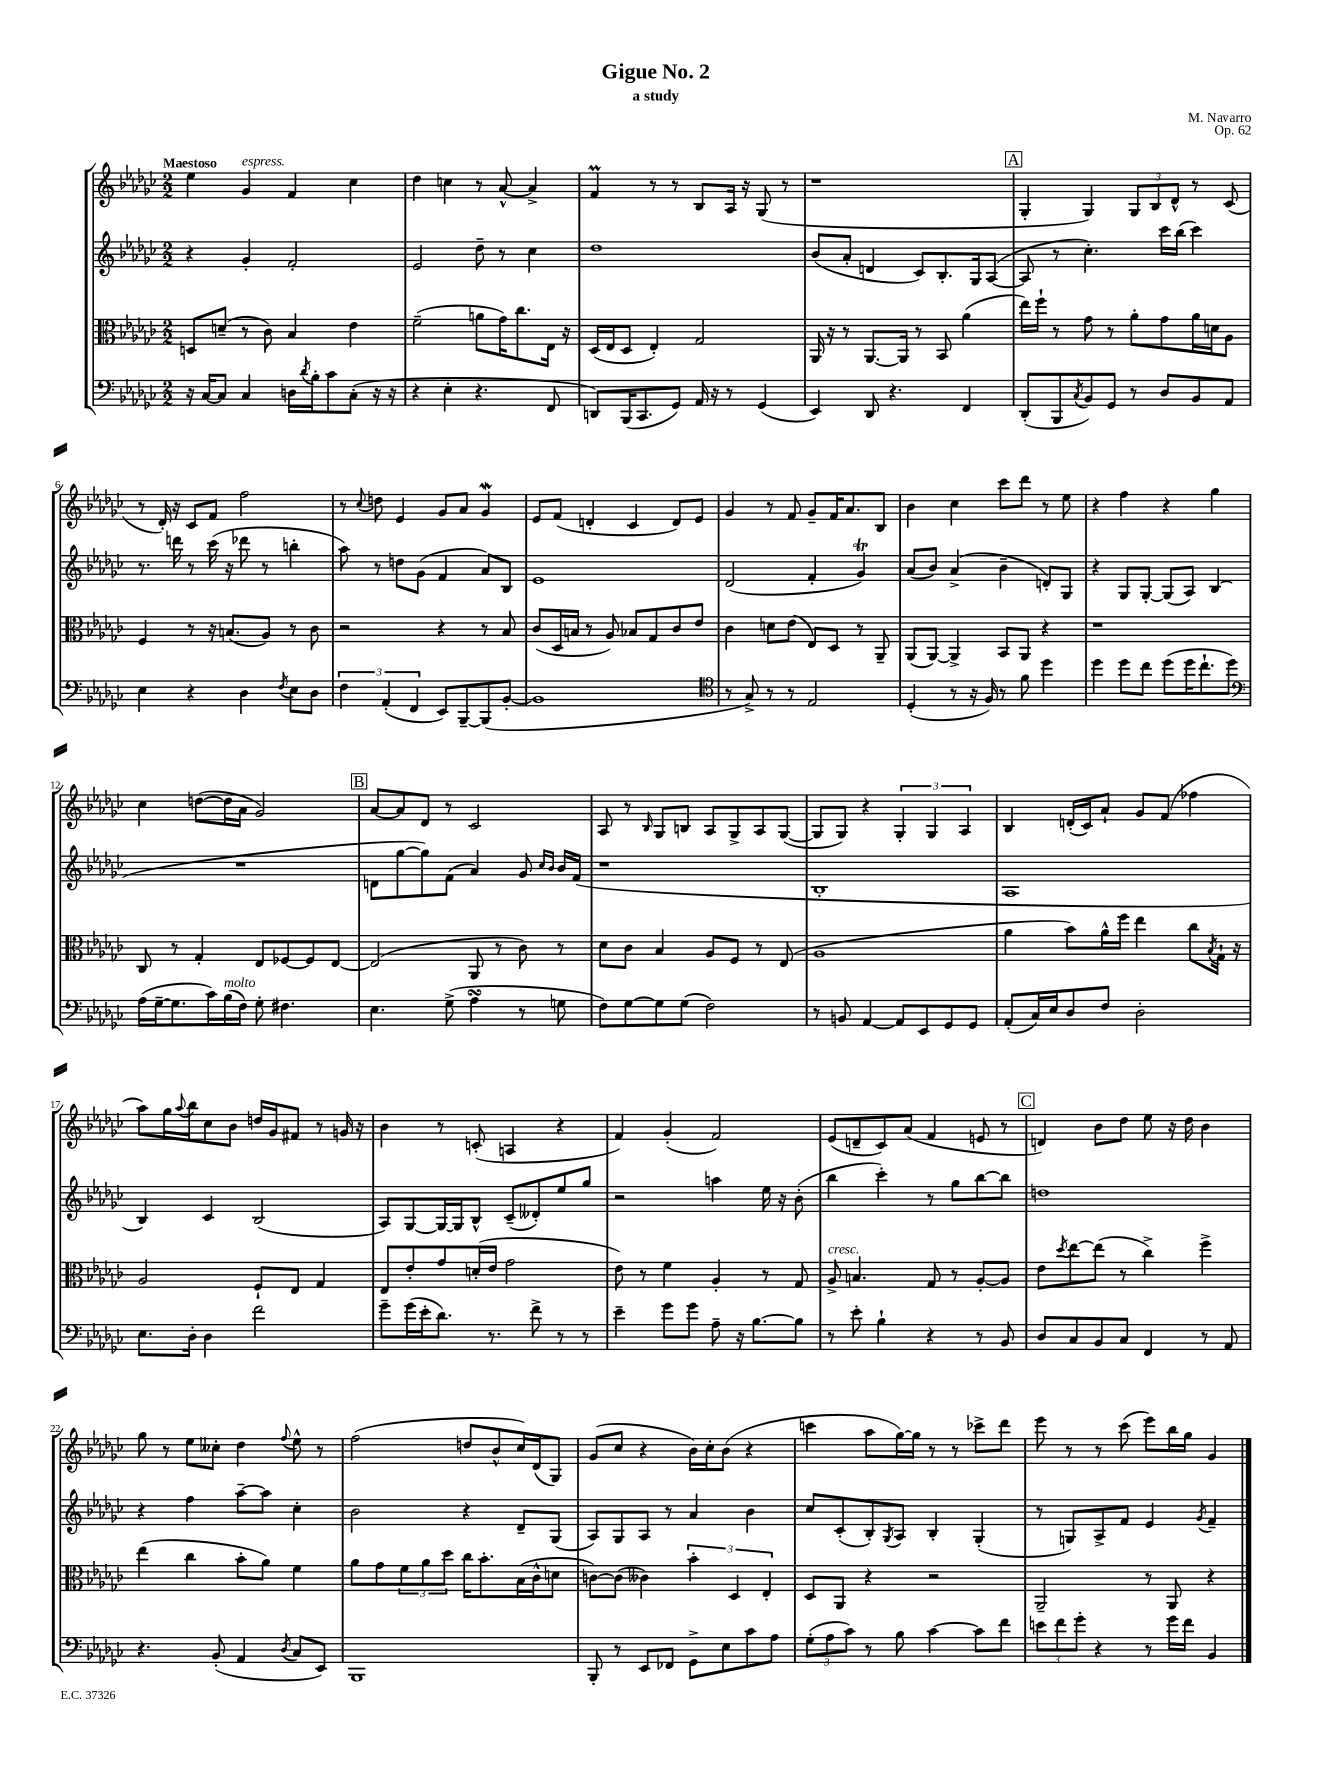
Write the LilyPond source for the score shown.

\header { title = "Gigue No. 2" composer = "M. Navarro" subtitle = "a study" opus = "Op. 62" }
<<
\new StaffGroup <<
\new Staff = "s0" {
    \clef treble \key ges \major \numericTimeSignature \time 2/2 \tempo "Maestoso"
    ees''4 ges'4^\markup { \italic "espress." } f'4 ces''4 |
    des''4 c''4 r8 aes'8~-^ aes'4-> |
    f'4\prall r8 r8 bes8 aes16 r16 ges8( r8 |
    r1 |
    \mark \markup { \box "A" } ges4-. ges4) \tuplet 3/2 { ges8 bes8 des'8-^ } r8 ces'8( |
    r8 des'16-.) r16 ces'8 f'8 f''2 |
    r8 \appoggiatura { ces''8 } d''8 ees'4 ges'8 aes'8 ges'4\mordent |
    ees'8 f'8( d'4-. ces'4 d'8) ees'8 |
    ges'4 r8 f'8 ges'8-- f'16 aes'8. bes8 |
    bes'4 ces''4 ces'''8 des'''8 r8 ees''8 |
    r4 f''4 r4 ges''4 |
    ces''4 d''8~( d''16 aes'16 ges'2) |
    \mark \markup { \box "B" } aes'8~ aes'8 des'8 r8 ces'2 |
    aes8 r8 \grace { bes16 } ges8 b8 aes8 ges8-> aes8 ges8~( |
    ges8 ges8) r4 \tuplet 3/2 { ges4-. ges4 aes4 } |
    bes4 d'16-.( ces'16) aes'8-! ges'8 f'8( fes''4 |
    aes''8) ges''16 \appoggiatura { aes''8 } bes''16 ces''8 bes'8 d''16 ges'16 fis'8 r8 g'16 r16 |
    bes'4 r8 c'8-.( a4 r4 |
    f'4) ges'4-.( f'2) |
    ees'8( d'8-- ces'8) aes'8( f'4 e'8 r8 |
    \mark \markup { \box "C" } d'4) bes'8 des''8 ees''8 r16 des''16 bes'4 |
    ges''8 r8 ees''8 ceses''8-. des''4 \appoggiatura { f''8 } ees''8-^ r8 |
    f''2( d''8 bes'8-^ ces''16) des'16( ges8) |
    ges'8( ces''8 r4 bes'16) ces''16-. bes'8( r4 |
    c'''4 aes''8 ges''16~) ges''16 r8 r8 ces'''8-> des'''8 |
    ees'''8 r8 r8 ces'''8( ees'''8) bes''16 ges''16 ges'4 \bar "|." |
}
\new Staff = "s1" {
    \clef treble \key ges \major \numericTimeSignature \time 2/2
    r4 ges'4-. f'2-. |
    ees'2 des''8-- r8 ces''4 |
    des''1 |
    bes'8( aes'8-. d'4 ces'8) bes8.-. ges16 aes8~( |
    \mark \markup { \box "A" } aes8 r8 ces''4.-.) ces'''16 bes''16( ces'''4) |
    r8. d'''16 r8 ces'''16( r16 des'''8 r8 b''4-. |
    aes''8) r8 d''8 ges'8( f'4 aes'8) bes8 |
    ees'1 |
    des'2( f'4-. ges'4\trill) |
    aes'8( bes'8) aes'4->( bes'4-- d'8-.) ges8 |
    r4 ges8 ges8~-. ges8( aes8) bes4( |
    R1 |
    \mark \markup { \box "B" } d'8 ges''8~ ges''8) f'8( aes'4) ges'8 \grace { ces''16 bes'16 } bes'16 f'16( |
    r1 |
    bes1-. |
    aes1 |
    bes4) ces'4 bes2( |
    aes8) ges8~ ges16~ ges16 bes8-^ ces'8--( deses'8-.) ees''8 ges''8 |
    r2 a''4 ees''16 r16 bes'8-.( |
    bes''4 ces'''4-.) r8 ges''8 bes''8~ bes''8 |
    \mark \markup { \box "C" } d''1 |
    r4 f''4 aes''8~-- aes''8 ces''4-. |
    bes'2 r4 des'8-- ges8( |
    aes8) ges8 aes8 r8 aes'4 bes'4 |
    ces''8 ces'8-.( bes8-.) \acciaccatura { ges8 } aes8 bes4-. ges4-.( |
    r8 g8) aes8-> f'8 ees'4 \acciaccatura { ges'8 } f'4-- \bar "|." |
}
\new Staff = "s2" {
    \clef alto \key ges \major \numericTimeSignature \time 2/2
    d8 d'8--( r8 ces'8) bes4 ees'4 |
    f'2--( a'8 ges'16) ces''8. ees16 r16 |
    des16( ees16 des8 ees4-.) ges2 |
    aes,16 r16 r8 aes,8.~ aes,16 r8 bes,8 aes'4( |
    \mark \markup { \box "A" } ees''16) f''16-! r8 ges'8 r8 aes'8-. ges'8 aes'16 d'16 aes8 |
    f4 r8 r16 b8.( aes8) r8 ces'8 |
    r2 r4 r8 bes8 |
    ces'8( des16 b16 r8 aes8) bes8 ges8 ces'8 ees'8 |
    ces'4 d'8 ees'8( ees8) des8 r8 aes,8-- |
    aes,8( aes,8~) aes,4-> bes,8 aes,8 r4 |
    r1 |
    ces8 r8 ges4-. ees8 fes8~ fes8 ees8~ |
    \mark \markup { \box "B" } ees2( aes,8 r8 ces'8) r8 |
    des'8 ces'8 bes4 aes8 f8 r8 ees8( |
    aes1 |
    aes'4 bes'8) aes'16-^ f''16 ees''4 ces''8 \acciaccatura { bes8 } ges16-! r16 |
    aes2 f8-! ees8 ges4 |
    ees8 ees'8-. ges'8 d'16-.( ees'16 ges'2 |
    ees'8) r8 f'4 aes4-. r8 ges8 |
    aes8->^\markup { \italic "cresc." } b4. ges8 r8 aes8~-. aes8 |
    \mark \markup { \box "C" } ees'8 \acciaccatura { des''8 } ees''8~ ees''8( r8 ces''4->) f''4-> |
    ees''4( ces''4 bes'8-. aes'8) f'4 |
    aes'8 ges'8 \tuplet 3/2 { f'8 aes'8 des''8 } ces''16 bes'8.-. bes16( ces'16-^ d'8 |
    c'8~) c'8( ceses'4) \tuplet 3/2 { bes'4-. des4 ees4-. } |
    des8 aes,8 r4 r2 |
    aes,2-- r8 aes,8 r4 \bar "|." |
}
\new Staff = "s3" {
    \clef bass \key ges \major \numericTimeSignature \time 2/2
    r16 ces16~ ces8 ces4 d16 \acciaccatura { des'8 } bes16-. ces'8 ces8-.( r16 r16 |
    r4 ees4-. r4. f,8 |
    d,8) bes,,16( ces,8. ges,8) aes,16 r16 r8 ges,4( |
    ees,4) des,8 r4. f,4 |
    \mark \markup { \box "A" } des,8-.( bes,,8 \acciaccatura { ces8 } bes,8) ges,8 r8 des8 bes,8 aes,8 |
    ees4 r4 des4 \acciaccatura { f8 } ees8 des8 |
    \tuplet 3/2 { f4 aes,4-.( f,4 } ees,8) bes,,8~-- bes,,8( bes,8~-. |
    bes,1 |
    \clef tenor r8 ges8->) r8 r8 ees2 |
    des4-.( r8 r16 f16) r8 f'8 des''4 |
    des''4 des''8 ces''8 des''8( des''16 ces''8.-! des''8) |
    \clef bass aes16( ges16~-- ges8. ces'16) bes16^\markup { \italic "molto" }( f16) ges8-. fis4. |
    \mark \markup { \box "B" } ees4. ges8->( aes4\turn r8 g8 |
    f8) ges8~ ges8 ges8( f2) |
    r8 b,8 aes,4~ aes,8 ees,8 ges,8 ges,8 |
    aes,8-.( ces16) ees16 des8 f8 des2-. |
    ees8. des16-. des4 f'2 |
    ges'8-- ges'16( ees'16-. des'8.) r8. f'8-> r8 r8 |
    ees'4-- ges'8 ges'8 aes8-- r16 bes8.~ bes8 |
    r8 ees'8-. bes4-! r4 r8 bes,8 |
    \mark \markup { \box "C" } des8 ces8 bes,8 ces8 f,4 r8 aes,8 |
    r4. bes,8-.( aes,4 \acciaccatura { des8 } ces8 ees,8) |
    bes,,1 |
    bes,,8-. r8 ees,8 fes,8 ges,8-> ees8 ces'8 aes8 |
    \tuplet 3/2 { ges8-.( aes8 ces'8) } r8 bes8 ces'4~ ces'8 f'8 |
    \tuplet 3/2 { e'8 f'8 ges'8-. } r4 r8 ges'16 f'16 bes,4 \bar "|." |
}
>>
>>
